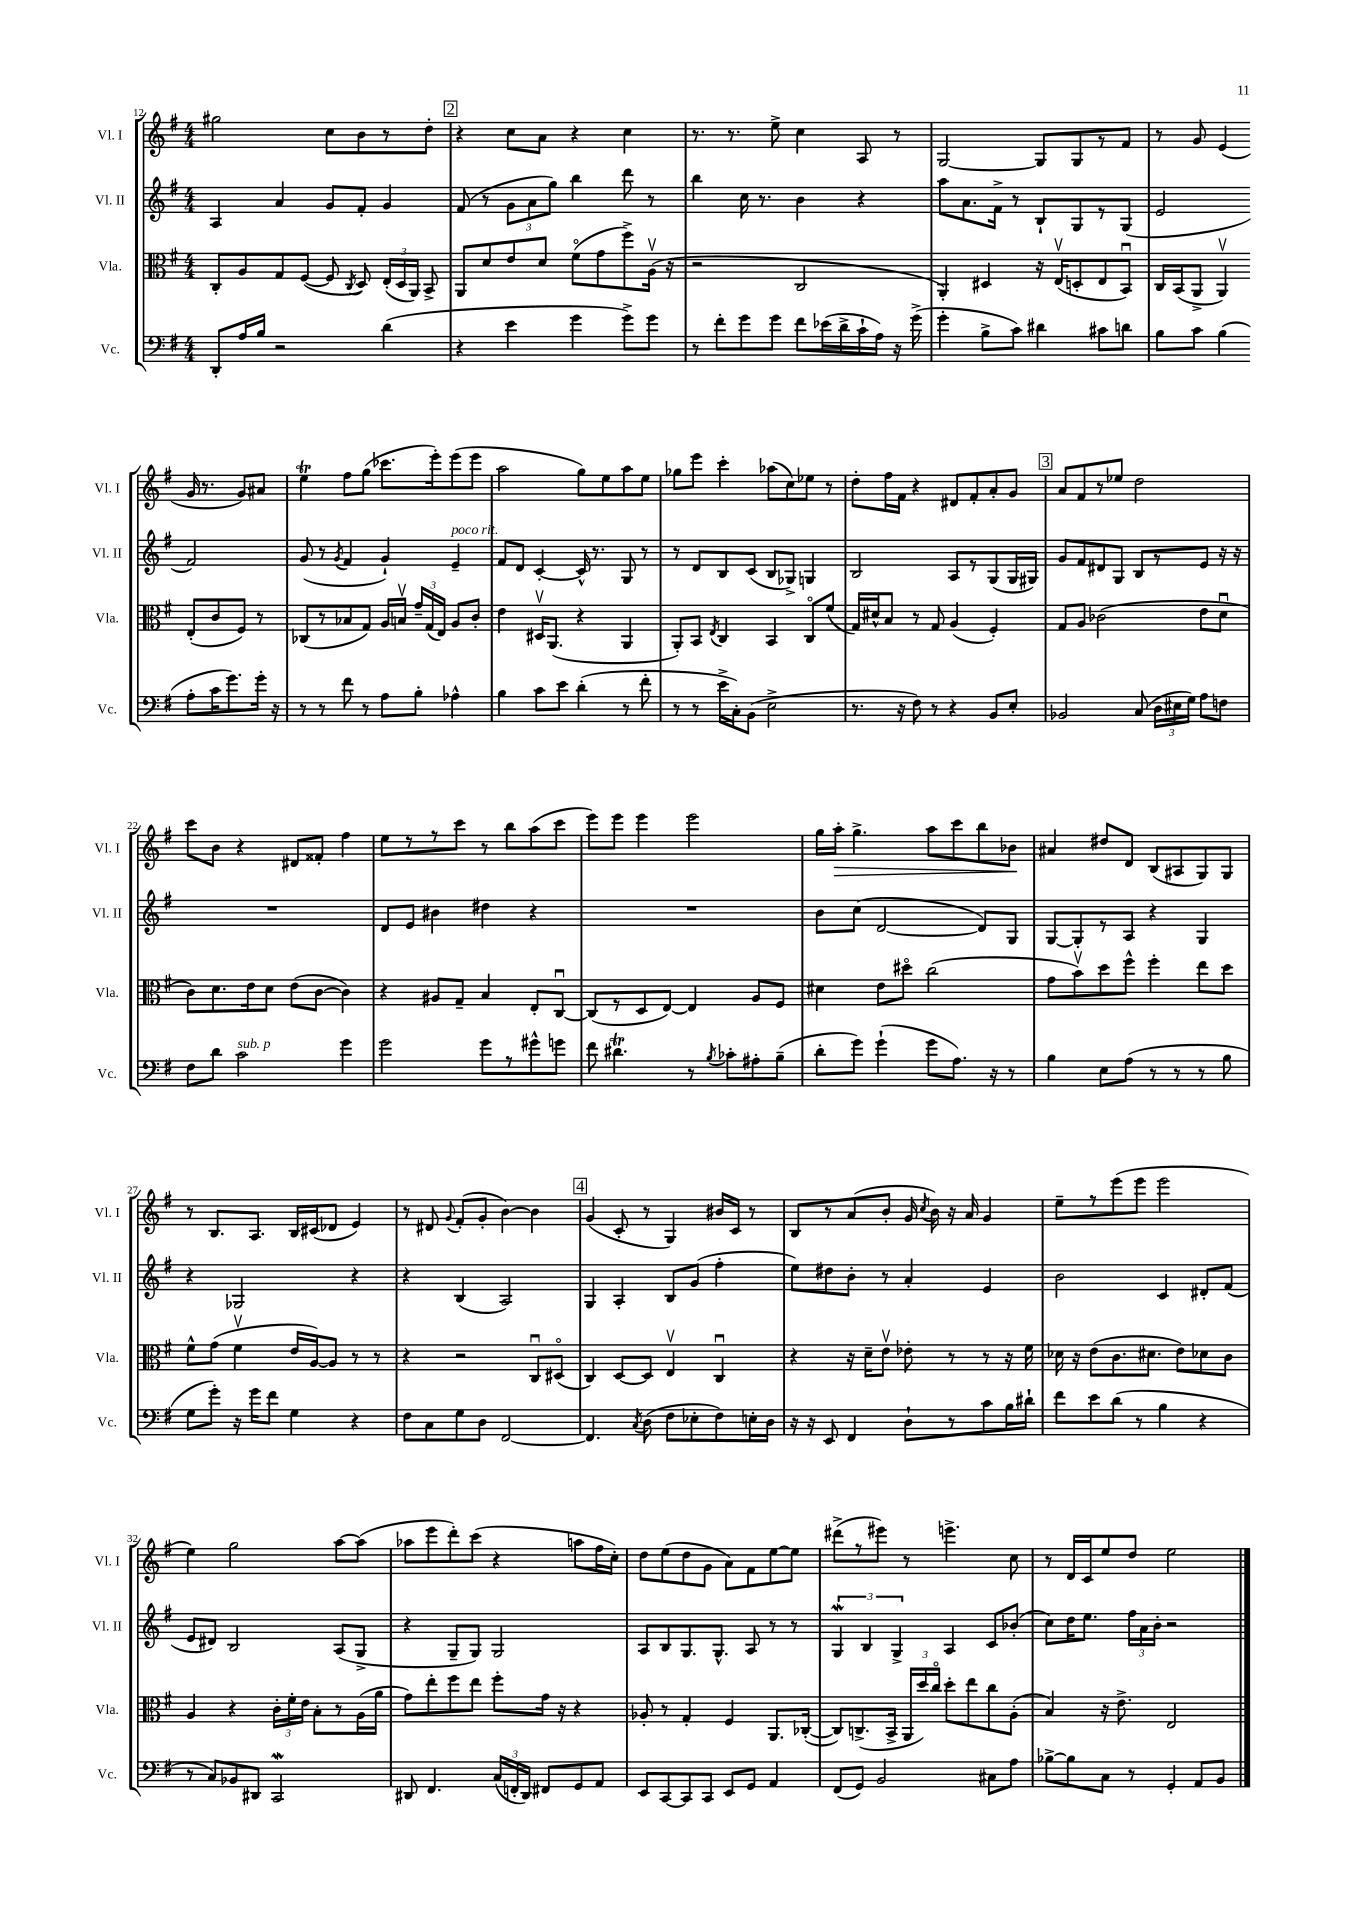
<<
\new StaffGroup <<
\new Staff = "s0" \with { instrumentName = "Vl. I" shortInstrumentName = "Vl. I" } {
    \clef treble \key g \major \numericTimeSignature \time 4/4
    \autoBeamOff gis''2 c''8[ b'8 r8 d''8]-. |
    \mark \markup { \box "2" } r4 c''8[ a'8] r4 c''4 |
    r8. r8. e''8-> c''4 a8 r8 |
    g2~ g8[ g8 r8 fis'8] |
    r8 g'8 e'4( g'16 r8. g'8[) ais'8] |
    e''4\trill fis''8[ g''8]( ces'''8.[ e'''16-.) e'''8( e'''8] |
    a''2 g''8[) e''8 a''8 e''8] |
    ges''8[ e'''8] c'''4-. aes''8[( c''8) ees''8] r8 |
    d''8[-. fis''16 fis'16] r4 dis'8[ fis'8-. a'8-. g'8] |
    \mark \markup { \box "3" } a'8[ fis'8 r8 ees''8] d''2 |
    c'''8[ b'8] r4 dis'8[ fisis'8]-. fis''4 |
    e''8[ r8 r8 c'''8] r8 b''8[ a''8( c'''8] |
    e'''8[) e'''8] e'''4 e'''2 |
    g''16[ a''16]-.\> g''4.-> a''8[ c'''8 b''8 bes'8]\! |
    ais'4 dis''8[ d'8] b8[( ais8 g8) g8] |
    r8 b8.[ a8.] b16[ cis'16( des'8] e'4) |
    r8 dis'8 \appoggiatura { g'8 } fis'8[-.( g'8]-. b'4~) b'4 |
    \mark \markup { \box "4" } g'4( c'8-. r8 g4) bis'16[ c'16] r8 |
    b8[ r8 a'8( b'8]-. g'16 \acciaccatura { c''8 } b'16) r16 a'16 g'4 |
    e''8[-- r8 e'''8( e'''8] e'''2 |
    e''4) g''2 a''8[~ a''8]( |
    aes''8[ e'''8 d'''8-.) c'''8]( r4 a''8[ fis''16 c''16]-.) |
    d''8[ e''8( d''8 g'8] a'8[) fis'8 e''8~ e''8] |
    dis'''8[->( r8 eis'''8]) r8 e'''4.-> c''8 |
    r8 d'16[ c'16 e''8 d''8] e''2 \bar "|." |
}
\new Staff = "s1" \with { instrumentName = "Vl. II" shortInstrumentName = "Vl. II" } {
    \clef treble \key g \major \numericTimeSignature \time 4/4
    \autoBeamOff a4 a'4 g'8[ fis'8]-. g'4 |
    \mark \markup { \box "2" } fis'8( r8 \tuplet 3/2 { g'8[ a'8 g''8]) } b''4 d'''8 r8 |
    b''4 c''16 r8. b'4 r4 |
    a''8[ a'8. fis'16]-> r8 b8[-! g8 r8 g8]( |
    e'2 fis'2) |
    g'8( r8 \acciaccatura { g'8 } fis'4 g'4-!) e'4--^\markup { \italic "poco rit." } |
    fis'8[ d'8] c'4~-. c'16-^ r8. g8 r8 |
    r8 d'8[ b8 c'8]( b8[ ges8]->) g4 |
    b2 a8[ r8 g8( g16 gis16]) |
    \mark \markup { \box "3" } g'8[ fis'8 dis'8 g8] b8[ r8 e'8] r16 r16 |
    R1 |
    d'8[ e'8] bis'4 dis''4 r4 |
    R1 |
    b'8[ c''8]( d'2~ d'8[) g8] |
    g8[~ g8-. r8 a8] r4 g4 |
    r4 ges2 r4 |
    r4 b4( a2) |
    \mark \markup { \box "4" } g4 a4-. b8[ g'8]( fis''4-. |
    e''8[) dis''8 b'8]-. r8 a'4-. e'4 |
    b'2 c'4 dis'8[-. fis'8]( |
    e'8[ dis'8]) b2 a8[( g8]-> |
    r4 g8[-- g8]) g2 |
    a8[ b8 g8. g8.]-^ a8 r8 r8 |
    \tuplet 3/2 { g4\mordent b4 g4-> } a4 c'8[ bes'8]-.( |
    c''8[) d''16 e''8.] \tuplet 3/2 { fis''16[ a'16 b'16]-. } r2 \bar "|." |
}
\new Staff = "s2" \with { instrumentName = "Vla." shortInstrumentName = "Vla." } {
    \clef alto \key g \major \numericTimeSignature \time 4/4
    \autoBeamOff c8[-. a8 g8 fis8]~( fis8 \acciaccatura { c8 } d8) \tuplet 3/2 { e16[-.( d16 a,16]) } b,8-> |
    \mark \markup { \box "2" } a,8[ d'8 e'8 d'8] fis'8[\flageolet( g'8 fis''8->) a16]\upbow( r16 |
    r2 c2 |
    a,4-.) dis4 r16 e16[\upbow( d8-. e8 b,8]\downbow) |
    c16[ b,16( a,8]-> a,4\upbow) e8[-.( c'8 fis8]) r8 |
    ces8[( r8 bes8 g8]) a16[ b16]\upbow \tuplet 3/2 { g'16[-- g16( e16]) } a8[ c'8]-. |
    e'4 dis16[\upbow a,8.]( r4 a,4 |
    a,8[-.) b,8] \acciaccatura { e8 } c4 b,4 c8[\flageolet fis'8]( |
    g16[) dis'16-^ b8] r8 g8 a4( fis4-.) |
    \mark \markup { \box "3" } g8[ a8] ces'2( e'8[ d'8]\downbow |
    c'8[) d'8. e'16 d'8] e'8[( c'8]~ c'4) |
    r4 ais8[ g8]-- b4 e8[-. c8]~\downbow |
    c8[( r8 d8 e8]~) e4 a8[ fis8] |
    dis'4 e'8[ dis''8]\flageolet c''2( |
    g'8[ b'8\upbow) d''8 fis''8]-^ fis''4-. e''8[ d''8] |
    fis'8[-^ g'8]( fis'4\upbow e'16[ a16~) a8] r8 r8 |
    r4 r2 c8[\downbow dis8]\flageolet( |
    \mark \markup { \box "4" } c4) d8[~ d8] e4\upbow c4\downbow |
    r4 r16 d'16[-- e'8]\upbow ees'8-. r8 r8 r16 fis'16 |
    des'16 r16 e'8[( c'8. dis'8.] e'8[) des'8 c'8] |
    a4 r4 \tuplet 3/2 { c'16[-. fis'16-. e'16] } b8[-. r8 a16( a'16] |
    g'8[) e''8-. fis''8 e''8] fis''8[-. g'16] r16 r4 |
    aes8-. r8 g4-. fis4 a,8.[ ces16]~-.( |
    ces8[) c8.->( b,16]-> \tuplet 3/2 { a,16[ d''16) c''16]\flageolet } d''8[-. e''8 c''8 a8]-.( |
    b4) r16 e'8.-> e2 \bar "|." |
}
\new Staff = "s3" \with { instrumentName = "Vc." shortInstrumentName = "Vc." } {
    \clef bass \key g \major \numericTimeSignature \time 4/4
    \autoBeamOff d,8[-. a16 b16] r2 d'4( |
    \mark \markup { \box "2" } r4 e'4 g'4 g'8[->) g'8] |
    r8 fis'8[-. g'8 g'8] fis'8[ ees'16( d'16-> c'16-! a16]) r16 g'16->( |
    g'4-. b8[-> c'8]) dis'4 cis'8[ d'8] |
    b8[ c'8] b4( a8[-. c'16 g'8.) g'16]-. r16 |
    r8 r8 fis'8 r8 a8[ b8]-. aes4-^ |
    b4 c'8[ e'8] d'4-.( r8 fis'8-. |
    r8 r8 e'16[-> c16-.) b,8]( e2-> |
    r8. r16 fis8) r8 r4 b,8[ e8]-. |
    \mark \markup { \box "3" } bes,2 c8( \tuplet 3/2 { d16[ eis16 g16]) } a8[ f8] |
    fis8[ d'8] c'2^\markup { \italic "sub. p" } g'4 |
    g'2 g'8[ r8 gis'8-^ g'8] |
    fis'8 dis'4.\trill r8 \acciaccatura { b8 } ces'8[-. ais8-. b8]--( |
    d'8[-. g'8]) g'4-!( g'8[ a8.]) r16 r8 |
    b4 e8[ a8]( r8 r8 r8 b8 |
    g8[ g'8]-.) r16 g'16[ fis'8] g4 r4 |
    fis8[ c8 g8 d8] fis,2~ |
    \mark \markup { \box "4" } fis,4. \acciaccatura { c8 } d8( fis8[ ees8-. fis8) e16-. d16] |
    r16 r16 e,8 fis,4 d8[-! r8 c'8 b16 dis'16]-! |
    fis'8[ e'8 d'8]( r8 b4 r4 |
    r8 c8[) bes,8 dis,8] c,2\mordent |
    dis,8 fis,4. \tuplet 3/2 { c16[( f,16-. dis,16]) } fis,8[ g,8 a,8] |
    e,8[ c,8~ c,8 c,8] e,8[ g,8] a,4 |
    fis,8[( g,8]) b,2 cis8[ a8] |
    bes8[~-> bes8 c8] r8 g,4-. a,8[ b,8] \bar "|." |
}
>>
>>
\layout { \context { \Score currentBarNumber = #12 } }
